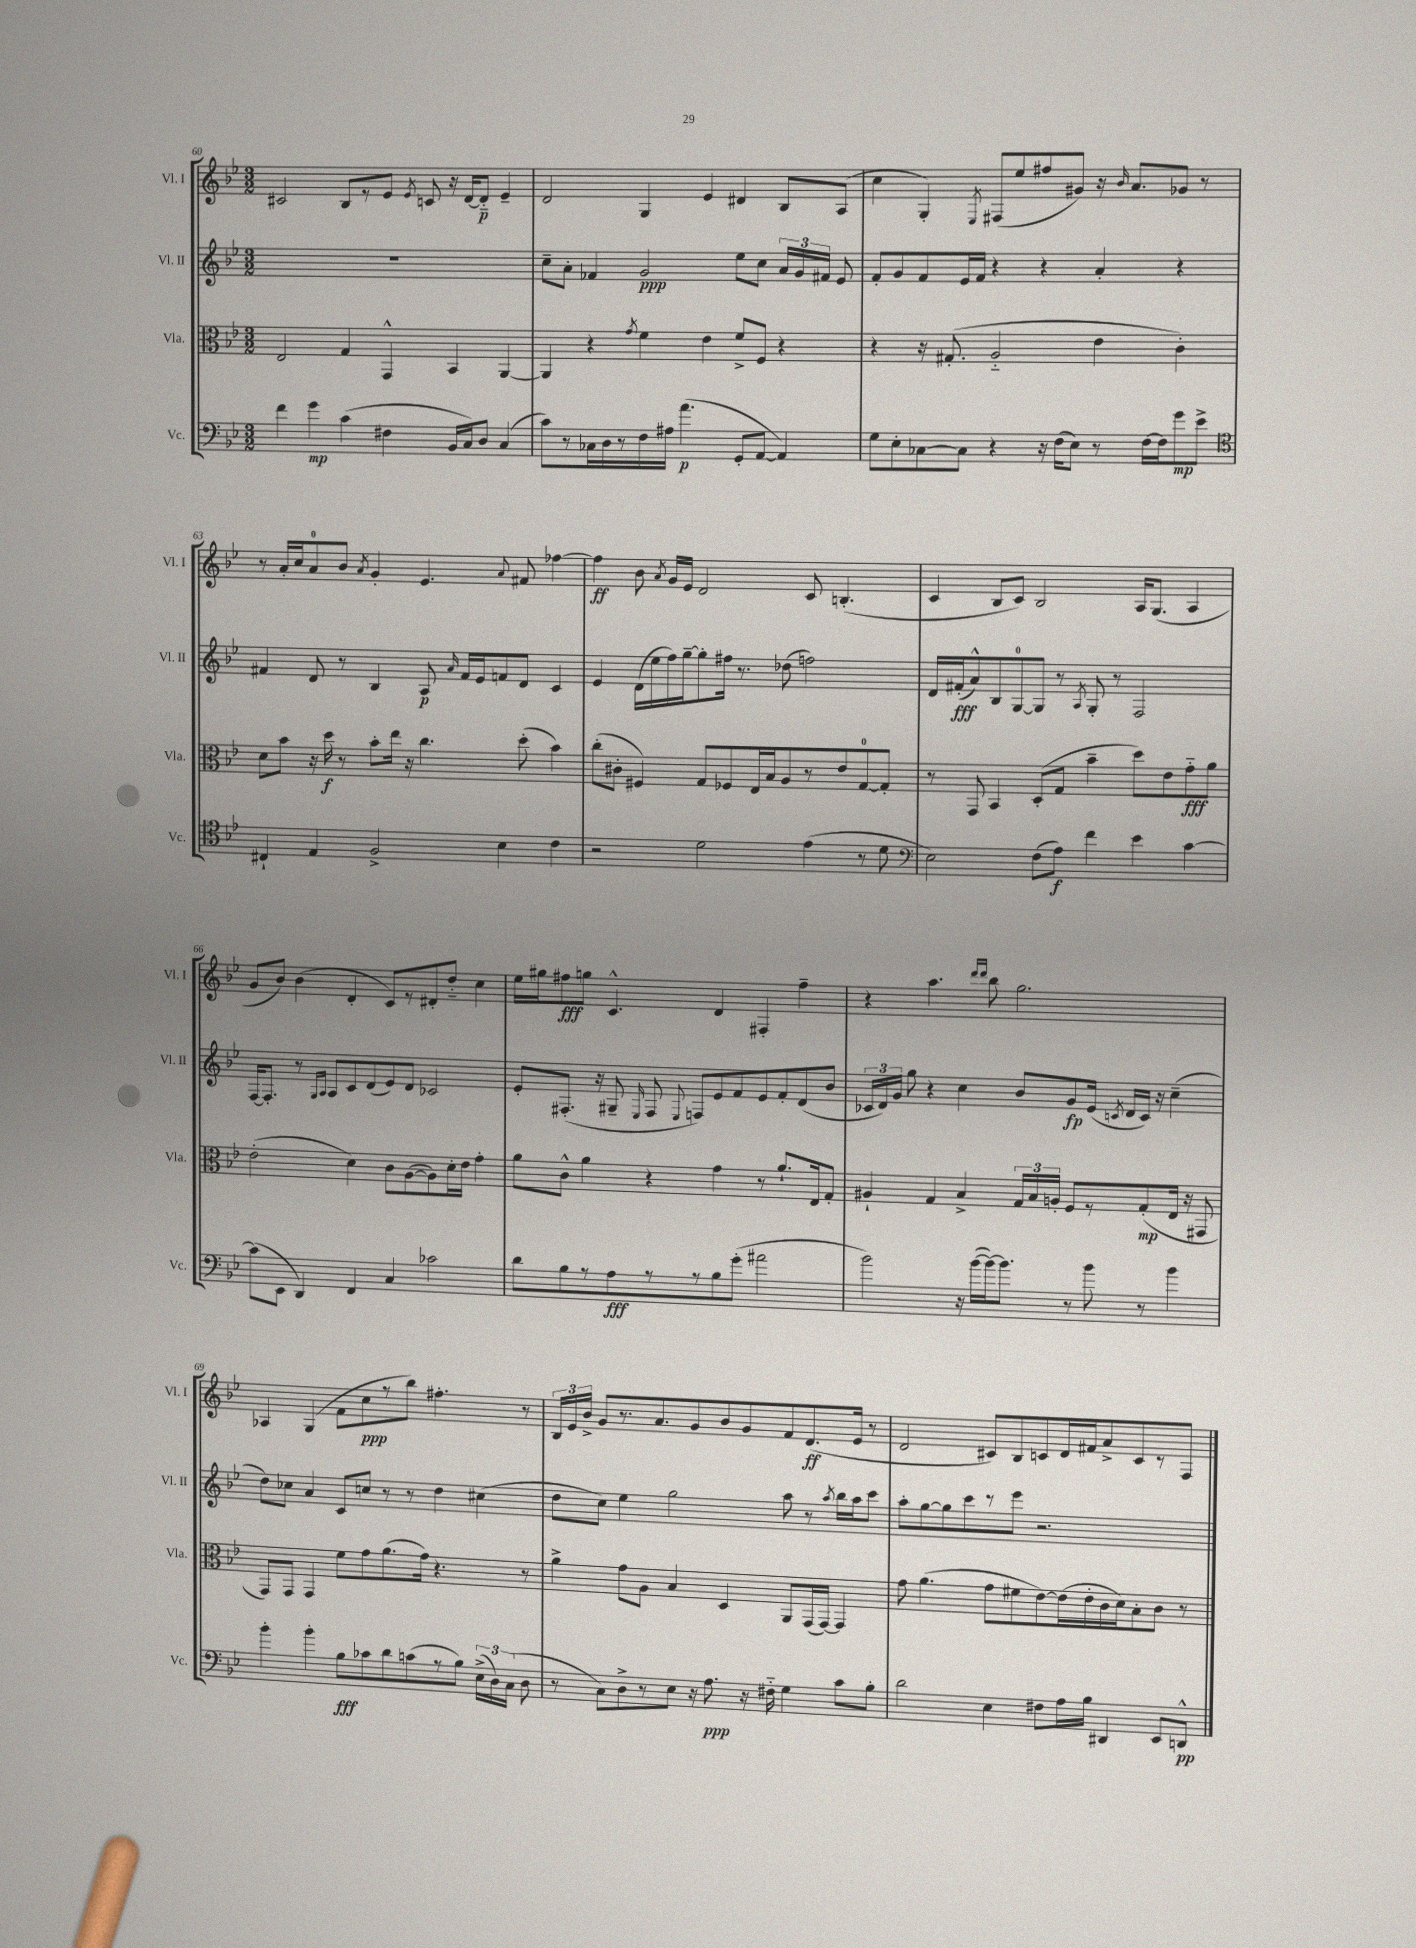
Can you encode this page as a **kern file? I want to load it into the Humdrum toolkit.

**kern	**kern	**kern	**kern
*staff4	*staff3	*staff2	*staff1
*clefF4	*clefC3	*clefG2	*clefG2
*k[b-e-]	*k[b-e-]	*k[b-e-]	*k[b-e-]
*M3/2	*M3/2	*M3/2	*M3/2
4f	2E-	1.r	2c#
4g	.	.	.
(4c	4G	.	8B-
.	.	.	8r
4F#	4GG^^	.	8e-
.	.	.	8qe-
.	.	.	8c
16BB-	4BB-	.	16r
16C)	.	.	[16d
8D	.	.	8d'~]
(4C	[4AA	.	4e-~
=	=	=	=
8c)	4AA]	8cc~	2d
8r	.	8a'	.
16C-	4r	4f-	.
16D	.	.	.
8r	.	.	.
.	8qg	.	.
16F	4f	2g	4G
16A#	.	.	.
(4.a	.	.	.
.	4e-	.	4e-
8GG'	8f^	8ee-	4d#
[8AA	8F	8cc	.
4AA])	4r	24a	8B-
.	.	24g	.
.	.	24f#	.
.	.	8e-	(8A
=	=	=	=
8G	4r	8f'	4cc
8E-'	.	8g	.
[8C-	16r	8f	4G')
.	(8.G#'	.	.
8C-]	.	16e-	.
.	.	16f	.
.	.	.	8qE-
4r	2A'~	4r	(8F#
.	.	.	8ee-
16r	.	4r	8ff#
(16F	.	.	.
8E-)	.	.	8g#)
8r	4e-	4a'	16r
.	.	.	16qqb-
.	.	.	8.a
[16F	.	.	.
16F]	.	.	.
8g	4c')	4r	8g-
8e-^	.	.	8r
=	=	=	=
*clefC4	*	*	*
4C#`	8d	4f#	8r
.	8b-	.	16a'
.	.	.	16cc
4E-	16r	8d	8a
.	16dd	.	.
.	8r	8r	8b-
.	.	.	8qa
2F^	8b-'	4B-	4g'
.	16ee-	.	.
.	16r	.	.
.	4.cc	8A	4.e-
.	.	16qqa	.
.	.	16f#	.
.	.	16e-	.
4B-	.	8f	.
.	.	.	8qqa
.	(8dd'	8d	8f#
4c	4b-)	4c	[4ff-
=	=	=	=
2r	(8cc'	4e-	4ff-]
.	8c#'	.	.
.	4F#)	(16d	8b-
.	.	16ee-	.
.	.	.	8qa
.	.	16ff)	16g
.	.	[16gg~	16e-
2d	8G	8gg']	2d
.	8F-	16ff#	.
.	.	8.r	.
.	16E-	.	.
.	16B-	.	.
.	8A	(8dd-	.
(4e-	8r	2ff)	8c
.	8e-	.	(4.B'
8r	[8G	.	.
8d	8G']	.	.
=	=	=	=
*clefF4	*	*	*
2E-)	8r	16d	4c
.	.	(16f#'	.
.	8GG	8a^^)	.
.	4BB-	8B-	8B-
.	.	[8G	8c)
(8F	(8D'	8G]	2B-
8A)	8G	8r	.
.	.	8qA	.
4f	4b-~	8G'	.
.	.	8r	.
4e-	8dd)	2F	16A
.	.	.	(8.G
.	8e-	.	.
[4c	8g'~	.	4A
.	8a	.	.
=	=	=	=
(8c]	(2e-'	[16F	8g
.	.	8.F']	.
8EE-	.	.	8b-)
4DD)	.	8r	(4b-
.	.	16qqG	.
.	.	16qqA	.
.	.	8A	.
4FF	4d)	8c	4d'
.	.	(8d	.
4C	8c	8e-)	8c)
.	([8A	8d	8r
2c-	8A])	2c-	8d#'
.	16d'	.	8dd'~
.	16e-	.	.
.	4g'	.	4cc
=	=	=	=
8d	8a	8e-'	16ee-
.	.	.	16gg#
8B-	8c^^	(8.F#'	8ff#
8r	4a	.	8gg
.	.	16r	.
8A	.	8G#~	4.c^^
.	.	16qqE-	.
8r	4r	8F#	.
.	.	8qqE-	.
8r	.	8F)	.
8B-	4g	8e-	4d
(8g'	.	8f	.
2a#	8r	8e-	4F#'
.	8.a`	8f'	.
.	.	(8d	4ff#~
.	16E-	.	.
.	8G'	8b-	.
=	=	=	=
2b-)	4A#`	24c-	4r
.	.	24d)	.
.	.	24g	.
.	.	8gg	.
.	4G	4r	4.aa
16r	4B-^	4cc	.
([16b-	.	.	.
.	.	.	16qqddd
.	.	.	16qqddd
16b-_)	.	.	8bb-
8.b-]	.	.	.
.	24G	8b-	2.gg
.	24B-	.	.
.	24A'	.	.
8r	8F	8g	.
8b-	8r	(16e-	.
.	.	8qc	.
.	.	16d	.
8r	(8G'	16c)	.
.	.	16r	.
4b-	16E-	(4cc~	.
.	16r	.	.
.	8GG#	.	.
=	=	=	=
4b-'	8GG)	8dd)	4A-
.	8GG	8cc-	.
4b-'	4GG	4a	(4G
8B-	8f	8c	8f
8c-	8g	8cc	8cc
8d	(8.a	8r	8r
(8c	.	8r	8bb-)
.	16g)	.	.
8r	4.r	4dd	4.ff#'
8B-)	.	.	.
(24E-^	.	(4cc#	.
24D)	.	.	.
(24C	.	.	.
8D	8r	.	8r
=	=	=	=
8r	4a^	8dd	24B-
.	.	.	24e-
.	.	.	24b-^
8C)	.	8cc)	8g
8D^	8g	4ee-	8.r
8r	8A	.	.
.	.	.	8.a
8E-	4B-	2gg	.
16r	.	.	8g
8.A	.	.	.
.	4D	.	8b-
16r	.	.	8g
16F#'~	.	.	.
4G	8AA	8aa	8f
.	(16GG	8r	(8.d
.	[16GG)	.	.
.	.	8qaa	.
8c	4GG]	16bb-	.
.	.	16aa	16e-
8B-'	.	8ccc	8r
=	=	=	=
2d	8g	8aa'	2d
.	(4.a	[8gg	.
.	.	8gg]	.
.	.	8ccc	.
4E-	8g	8r	8c#)
.	8f#	8eee-	8B-
8F#	[8e-)	2.r	8c
16A	(16e-]	.	16d
16B-	16e-'	.	16f#
4DD#	16c	.	8a^
.	16d)	.	.
.	8B-'	.	8c
8EE-	8c	.	8r
8DD^^	8r	.	8F
==	==	==	==
*-	*-	*-	*-
